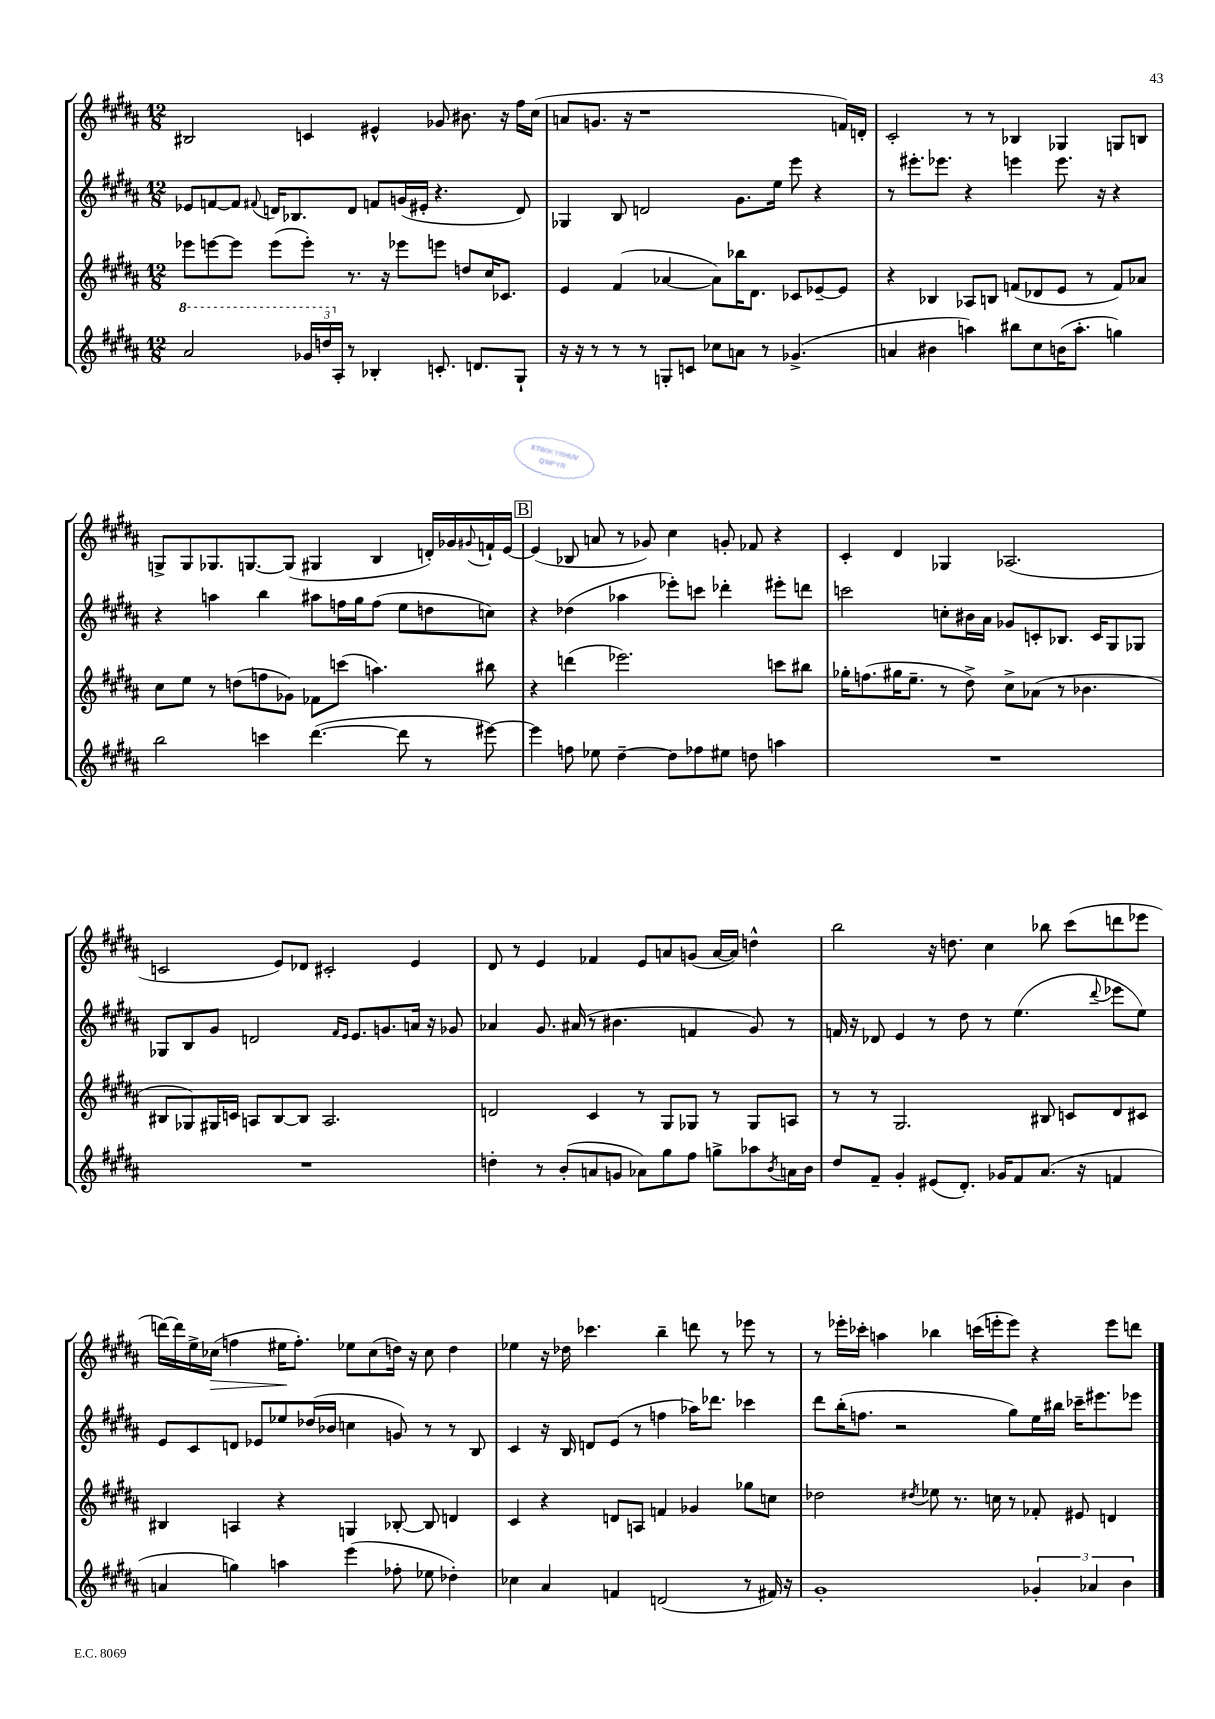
<<
\new StaffGroup <<
\new Staff = "s0" {
    \clef treble \key b \major \numericTimeSignature \time 12/8
    bis2 c'4 eis'4-^ ges'8 bis'8. r16 fis''16 cis''16( |
    a'8 g'8. r16 r1 f'16) d'16-. |
    cis'2-. r8 r8 bes4 ges4 g8 b8 |
    g8-> g8 ges8. g8.~ g8( gis4 b4 d'16-.) ges'16 \appoggiatura { gis'8 } f'16-! e'16~ |
    \mark \markup { \box "B" } e'4( bes8 a'8 r8 ges'8) cis''4 g'8-. fes'8 r4 |
    cis'4-. dis'4 ges4 aes2.( |
    c'2 e'8) des'8 cis'2-. e'4 |
    dis'8 r8 e'4 fes'4 e'8 a'8 g'8( a'16~ a'16) d''4-^ |
    b''2 r16 d''8. cis''4 bes''8 cis'''8( d'''8 ees'''8 |
    d'''16~) d'''16 e''16-> ces''16\>( f''4 eis''16\! f''8.-.) ees''8 ces''8( d''16) r16 ces''8 d''4 |
    ees''4 r16 des''16 ces'''4. b''4-- d'''8 r8 ees'''8 r8 |
    r8 ees'''16-. ces'''16-. a''4 bes''4 c'''16( e'''16-. e'''8) r4 e'''8 d'''8 \bar "|." |
}
\new Staff = "s1" {
    \clef treble \key b \major \numericTimeSignature \time 12/8
    ees'8 f'8~ f'8 \appoggiatura { fis'8 } d'16 bes8. d'8 f'8 g'16( eis'16-. r4. d'8) |
    ges4 b8 d'2 gis'8. e''16 e'''8 r4 |
    r8 eis'''8.-. ees'''8. r4 e'''4 e'''8. r16 r4 |
    r4 a''4 b''4 ais''8 f''16 gis''16 f''8( e''8 d''8 c''8) |
    \mark \markup { \box "B" } r4 des''4( aes''4 ees'''8-.) c'''8 des'''4-. eis'''8-. d'''8 |
    c'''2 c''8-. bis'16 ais'16 ges'8 c'8-. bes8. c'16 gis8 ges8 |
    ges8 b8 gis'8 d'2 \grace { fis'16 e'16 } e'8. g'8. a'16 r16 ges'8 |
    aes'4 gis'8. ais'16( r8 bis'4. f'4 gis'8) r8 |
    f'16 r16 des'8 e'4 r8 dis''8 r8 e''4.( \appoggiatura { dis'''8 } ees'''8 e''8) |
    e'8 cis'8 d'8 ees'8 ees''8 des''16( bes'16 c''4 g'8) r8 r8 b8 |
    cis'4 r16 b16 d'8 e'8( r8 f''4 aes''16) des'''8. ces'''4 |
    dis'''8 b''16-.( f''8. r2 gis''8) e''16 bis''16 ces'''16-- eis'''8. ees'''8 \bar "|." |
}
\new Staff = "s2" {
    \clef treble \key b \major \numericTimeSignature \time 12/8
    ees'''8 e'''8~ e'''8 e'''8( e'''8-.) r8. r16 ees'''8 e'''8 d''8 cis''16 ces'8. |
    e'4 fis'4( aes'4~ aes'8) bes''16 dis'8. ces'8 ees'8~-- ees'8 |
    r4 bes4 aes8 b8 f'8( des'8 e'8 r8 f'8) aes'8 |
    cis''8 e''8 r8 d''8( f''8 ges'8) fes'8 c'''8( a''4.) bis''8 |
    \mark \markup { \box "B" } r4 d'''4( ees'''2.) c'''8 bis''8 |
    ges''16-. f''8.( gis''16 e''8.-- r8 dis''8->) cis''8-> aes'8( r8 bes'4. |
    bis8 ges8) gis16 c'16 a8 bis8~ bis8 a2. |
    d'2 cis'4 r8 gis8 ges8 r8 ges8 a8 |
    r8 r8 gis2. bis8 c'8 dis'8 cis'8 |
    bis4 a4 r4 g4 bes8~-. bes8 d'4 |
    cis'4 r4 d'8 a8 f'4 ges'4 ges''8 c''8 |
    des''2 \acciaccatura { dis''8 } ees''8 r8. c''16 r8 fes'8-. eis'8 d'4 \bar "|." |
}
\new Staff = "s3" {
    \clef treble \key b \major \numericTimeSignature \time 12/8
    \ottava #1 ais''2 \tuplet 3/2 { ges''16 d'''16 \ottava #0 ais16-. } r8 bes4-. c'8.-. d'8. gis8-! |
    r16 r16 r8 r8 r8 g8-. c'8 ces''8 a'8 r8 ges'4.->( |
    a'4 bis'4 a''4) bis''8 cis''8 b'16( a''8.-. g''4) |
    b''2 c'''4 dis'''4.~( dis'''8 r8 eis'''8~) |
    \mark \markup { \box "B" } eis'''4 f''8 ees''8 dis''4~-- dis''8 fes''8 eis''8 d''8 a''4 |
    R1. |
    R1. |
    d''4-. r8 b'8-.( a'8 g'8 aes'8) gis''8 fis''8 g''8-> aes''8 \acciaccatura { b'8 } a'16 b'16 |
    dis''8 fis'8-- gis'4-. eis'8( dis'8.-.) ges'16 fis'8 ais'8.( r16 f'4 |
    a'4 g''4) a''4 e'''4( fes''8-. ees''8 des''4-.) |
    ces''4 ais'4 f'4 d'2( r8 fis'16) r16 |
    gis'1-. \tuplet 3/2 { ges'4-. aes'4 b'4 } \bar "|." |
}
>>
>>
\layout { \context { \Score \remove "Bar_number_engraver" } }
